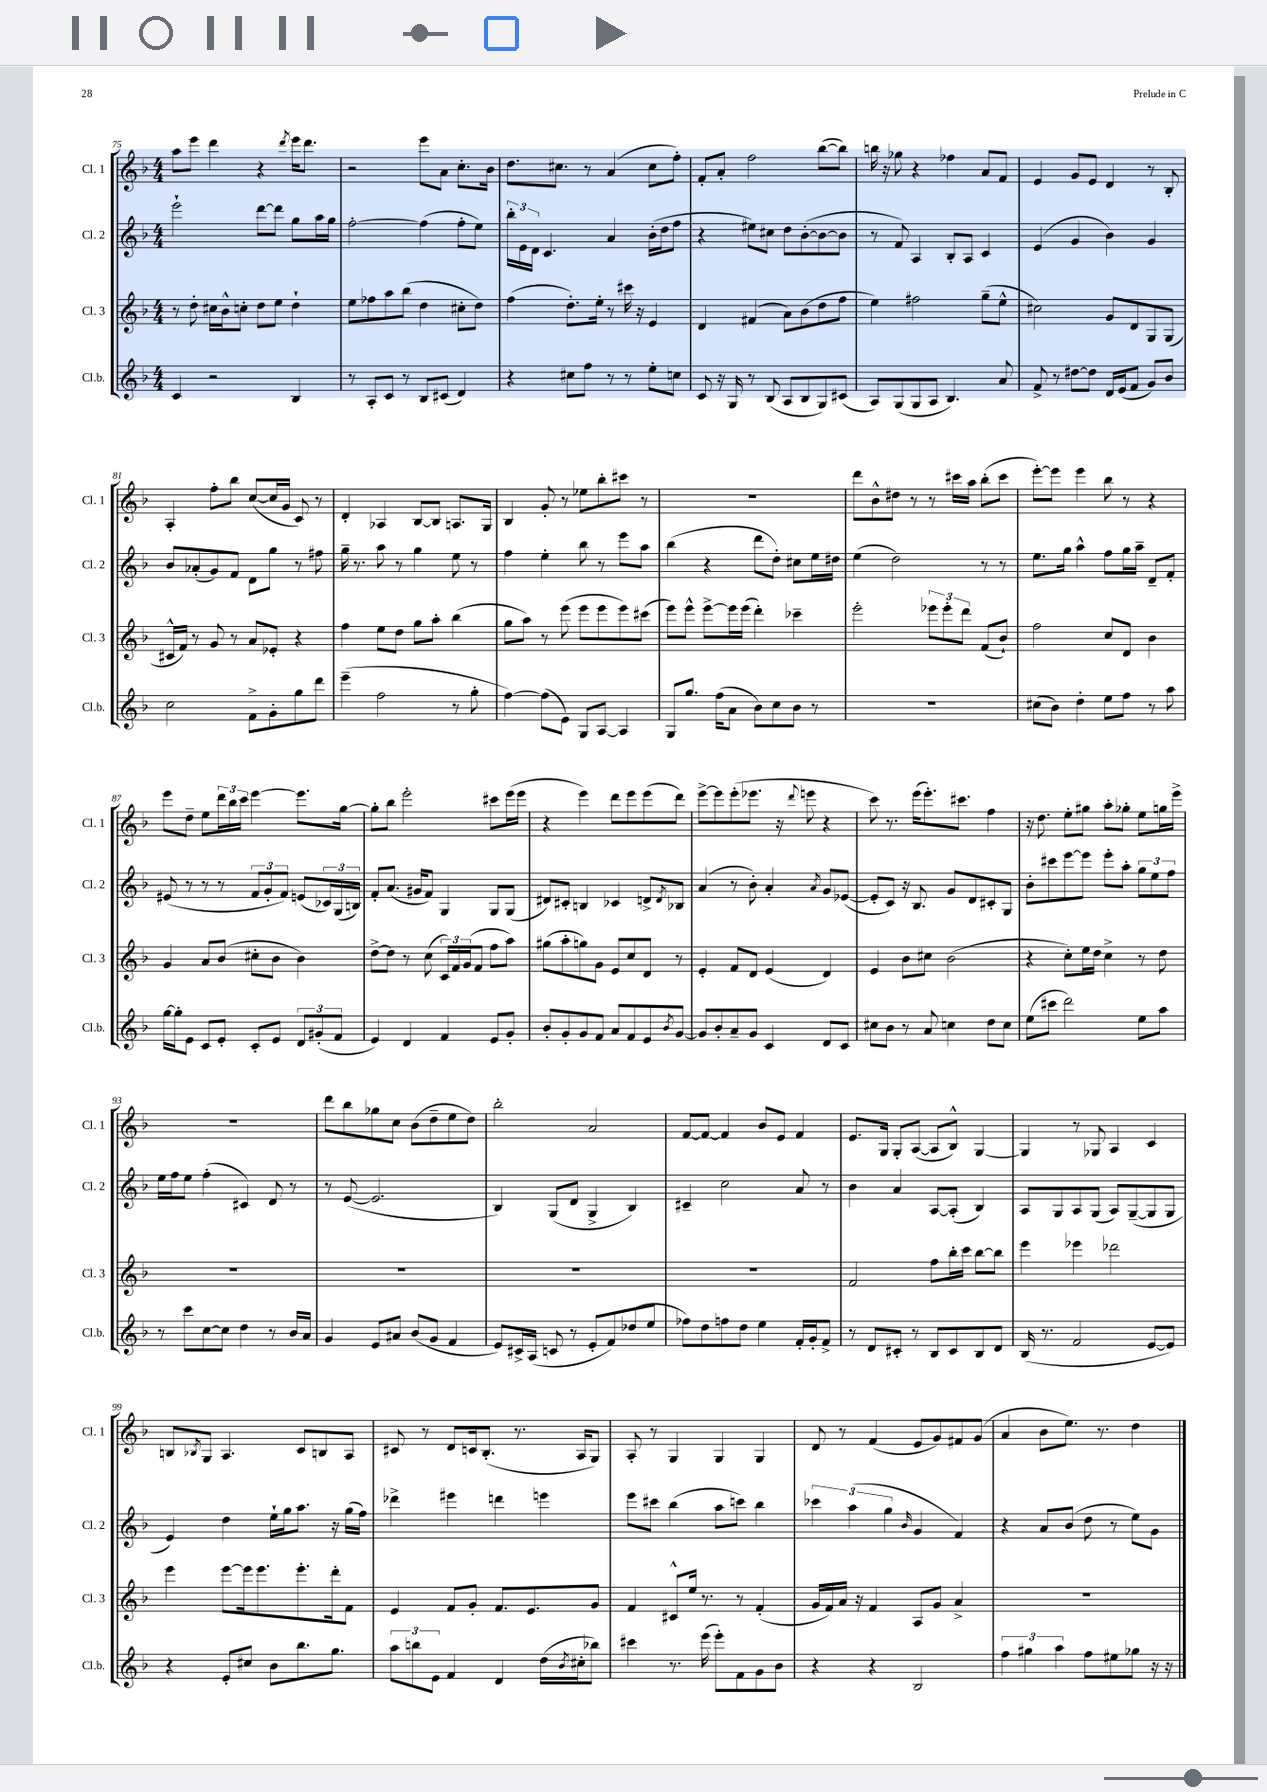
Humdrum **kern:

**kern	**kern	**kern	**kern
*staff4	*staff3	*staff2	*staff1
*clefG2	*clefG2	*clefG2	*clefG2
*k[b-]	*k[b-]	*k[b-]	*k[b-]
*M4/4	*M4/4	*M4/4	*M4/4
4c	8r	2eee`	8aa
.	8dd'	.	8eee
2r	16cc#	.	4ddd
.	16b-^^	.	.
.	8cc'	.	.
.	8dd	[8ddd	4r
.	8ee	8ddd]	.
.	.	.	8qddd
4B-	4dd`	8gg	16eee
.	.	.	8.ddd
.	.	16aa	.
.	.	16gg	.
=	=	=	=
8r	8ee	[2ff'	2r
8A'	8ff-	.	.
8c	8aa	.	.
8r	(8bb-	.	.
8B-	4dd	(4ff]	8eee
(8c#	.	.	8a
4d)	8cc#'	8ff'	8.cc'
.	8dd)	8ee)	.
.	.	.	16b-
=	=	=	=
4r	(4ff	24bb-'	8.dd
.	.	24e	.
.	.	24d	.
.	.	4.c	.
.	.	.	8.cc#
8cc#	8.dd')	.	.
8ff	.	.	8r
.	16ee'	.	.
8r	8r	4a	(4a
8r	16ccc#	.	.
.	16r	.	.
8ee'	4e	(16b-'	8cc#
.	.	16dd	.
8cc	.	8ff	8ff')
=	=	=	=
8c	4d	4r	8f'
16r	.	.	8a'
16G	.	.	.
8r	(4f#	8ee#)	2ff
(8B-	.	8cc#	.
8A	8a)	8dd	.
8B-	(8b-	([8b-'	.
8G)	8dd	8b-_	([8bb-
(8c#	8ff	8b-]	8bb-])
=	=	=	=
8A)	4ee)	8r	16bb
.	.	.	16r
(8G	.	8f)	8gg-
8G	2ff#	4A	4r
8A	.	.	.
4.B-)	.	8B-'	4ff-
.	.	8A	.
.	(8gg~	4c	8a
8a	8ee^^	.	8f
=	=	=	=
8f^	2cc#)	(4e	4e
8r	.	.	.
[8dd#	.	4g	8g
8dd#]	.	.	8e
16d	8g	4b-)	4d
(16e	.	.	.
8f	8d	.	.
8g)	8G	4g	8r
8b-	(8G	.	8B-'
=	=	=	=
2cc	16c#^^	8b-	4A'
.	16f)	.	.
.	8r	(8a-'	.
.	8g	8g)	8ff'
.	8r	8f	8bb-
8f^	8a	8d	([8cc
8g'	8e-'	8gg	16cc]
.	.	.	16g
8gg	4r	8r	8c)
8ddd	.	8ff#	8r
=	=	=	=
(4eee~	4ff	16gg~	4d'
.	.	8.r	.
2ff	8ee	8aa	4A-
.	8dd	8r	.
.	8gg	4gg	[8B-
.	8aa'	.	8B-]
8r	(4bb-	8ee	8.A
8gg'	.	8r	.
.	.	.	16G
=	=	=	=
[4ff)	8gg	4ff	4B-
.	8aa)	.	.
(8ff]	8r	4ee'	8g'
8e)	(8eee	.	8r
8G	8eee	8bb-	8ee-
[8A	8eee	8r	8bb-'
4A]	8eee)	8eee	8ccc#
.	(8ccc#	8aa	8r
=	=	=	=
8G	8eee)	(4bb-	1r
8.gg	8eee^^	.	.
.	[8eee^	4r	.
(16ff	.	.	.
8a	16eee]	.	.
.	(16eee	.	.
8b-)	4ddd')	8ddd	.
8cc	.	8dd')	.
8b-	4ccc-~	8cc#	.
8r	.	16ee	.
.	.	16dd#	.
=	=	=	=
1r	2eee'	(4ee	8ddd
.	.	.	8b-^^
.	.	2dd)	8dd#
.	.	.	8r
.	12eee-	.	8r
.	12eee-'	.	.
.	.	.	16ccc#
.	12ddd	.	.
.	.	.	16aa
.	(8f	8r	(8bb-'
.	8b-`)	8r	8ccc#
=	=	=	=
(8cc#	2ff	8.ee	[8eee')
8b-)	.	.	8eee]
.	.	16gg	.
4dd'	.	4aa^^	4eee
8ee	8cc	8ff	8bb-
8ff	8d	16gg	8r
.	.	16aa~	.
8r	4b-	8d~	4r
8aa	.	8f'	.
=	=	=	=
[16gg	4g	(8e#	8eee
16gg']	.	.	.
8e	.	8r	8dd~
8c	8a	8r	8ee
8e'	(8b-	8r	24ddd
.	.	.	24bb-
.	.	.	24ccc
8c'	8cc#'	12f	[4eee
.	.	12g'	.
8e	8b-	.	.
.	.	12f)	.
12d	4b-)	(8e	8.eee]
(12g#'	.	.	.
.	.	24c-)	.
12f	.	(24G	.
.	.	.	[16gg
.	.	24B)	.
=	=	=	=
4e)	[8dd^	8f'	8gg']
.	8dd]	(8.a	8bb-
4d	8r	.	2eee'
.	.	16g#	.
.	(8cc	8f)	.
4f	24c)	4G	.
.	24f	.	.
.	(24g	.	.
.	8f	.	.
8e	8ff	8G	8ccc#
8g'	8aa)	(8G	(16eee
.	.	.	16eee
=	=	=	=
8b-'	(8gg#	8d#)	4r
8g'	8aa'	8c#'	.
8g	8gg)	4B	4eee)
8f	8g	.	.
8a	8e	4c-	8ddd
8f	8cc	.	8eee
8e	8d	8d^	(8eee
8qb-	.	8qd	.
[8g	8r	8B-	8ddd)
=	=	=	=
8g]	4e'	(4a	[8eee^
8b-'	.	.	8eee]
8a~	8f	8r	(8eee'
8g	8d	8b-')	8.eee-
4c	(4e	4a'	.
.	.	.	16r
.	.	.	8qqddd
.	.	.	8eee
.	.	8qa	.
8d	4d)	8g	4r
8c	.	([8e-	.
=	=	=	=
8cc#	4e	8e-']	8ccc)
8b-	.	8c)	8.r
8r	8b-	16r	.
.	.	8.B-	(16eee
8a	8cc#	.	8.eee')
4cc	(2b-	8g	.
.	.	.	8.ccc#
.	.	8d	.
8dd	.	8c#'	4ff
8cc	.	8G	.
=	=	=	=
(8ee	4r	8b-'	16r
.	.	.	8.dd
8ccc#	.	8ccc#	.
2ddd)	8cc')	[8eee	8ee'
.	16ee	8eee]	8gg#
.	16dd	.	.
.	4cc^	8eee'	8aa'
.	.	8aa'	8gg-'
8ee	8r	12gg	8ee
.	.	12ee	.
8aa	8dd	.	16gg
.	.	12ff	.
.	.	.	16eee^
=	=	=	=
8r	1r	16ee	1r
.	.	16ff	.
8ccc	.	8ee	.
[8cc	.	(4ff'	.
8cc]	.	.	.
4dd	.	4c#)	.
8r	.	8d	.
16b-	.	8r	.
16a	.	.	.
=	=	=	=
4g	1r	8r	8ddd
.	.	([8e	8bb-
8e	.	2.e]	8gg-
8a#	.	.	8cc
(8b-	.	.	(8b-
8g	.	.	8dd~
4f	.	.	8ee
.	.	.	8dd)
=	=	=	=
8e)	1r	4B-)	2bb-'
16c#^	.	.	.
(16A	.	.	.
8c	.	(8G	.
8r	.	8d	.
8e'	.	4G^	2a
8f)	.	.	.
(8dd-	.	4B-)	.
8ee	.	.	.
=	=	=	=
8ff-)	1r	4c#~	[8f
8dd	.	.	8f_
8ff	.	2cc	4f]
8dd	.	.	.
4ee	.	.	8b-
.	.	.	8e
16f'	.	8a	4f
16g'	.	.	.
8f^	.	8r	.
=	=	=	=
8r	2f	4b-	8.e
8d	.	.	.
.	.	.	16G
8c#'	.	4a	8G'
8r	.	.	([8A
8B-	8ff	[8A	8A]
8c#	16bb-'	(8A']	8B-^^)
.	16ccc	.	.
8B-	[8bb-	4B-)	[4G
8d	8bb-]	.	.
=	=	=	=
(16B-	4eee	8A	4G]
8.r	.	.	.
.	.	8G	.
2f	4eee-	8A	8r
.	.	(8G	8G-
.	2ddd-	8A)	4A
.	.	([8G~	.
[8e	.	8G]	4c
8e])	.	8G	.
=	=	=	=
4r	4eee	4e)	8B
.	.	.	8qB-
.	.	.	8G
8e'	[8eee	4dd	4.A
8cc#	16eee]	.	.
.	8.eee	.	.
8b-	.	16ee`	.
.	.	16gg	.
8.bb-	8.eee'	8.aa	8c
.	.	.	8B
8.gg	16ddd'	16r	.
.	8f	(16gg	8A
.	.	16ff)	.
=	=	=	=
12aa	4e	4ddd-^	8c#
12bb	.	.	.
.	.	.	8r
12e	.	.	.
4f	8f	4eee#	8d
.	8g'	.	16c
.	.	.	(8.B-'
4d	8.f	4ddd	.
.	.	.	8.r
.	8.e	.	.
(16dd	.	4eee	.
8qb-	.	.	.
16cc#'	.	.	16A
8bb-)	8g	.	8G)
=	=	=	=
4ccc#	4f	8eee	8A'
.	.	8ccc#	8r
8.r	8c#^^	(4bb-	4G
.	16ee	.	.
(16eee	8.r	.	.
8eee')	.	8aa	4G
8f	8r	8ccc)	.
8g	(4f'	4bb-	4G
8b-	.	.	.
=	=	=	=
4r	16g	6ccc-	8d
.	16f)	.	.
.	16a	.	8r
.	.	(6aa	.
.	16r	.	.
4r	4f	.	(4f
.	.	6gg	.
.	.	16qqb-	.
2B-	8A	4g	8e
.	8g	.	8g)
.	4a^	4f)	8f#
.	.	.	(8g
=	=	=	=
6ff	1r	4r	4a
6gg#	.	.	.
.	.	8a	8b-
6aa	.	.	.
.	.	(8b-	8.ee)
8ff	.	8dd	.
.	.	.	8.r
8ee#	.	8r	.
8gg-	.	8ee)	4dd
16r	.	8g	.
16r	.	.	.
==	==	==	==
*-	*-	*-	*-
